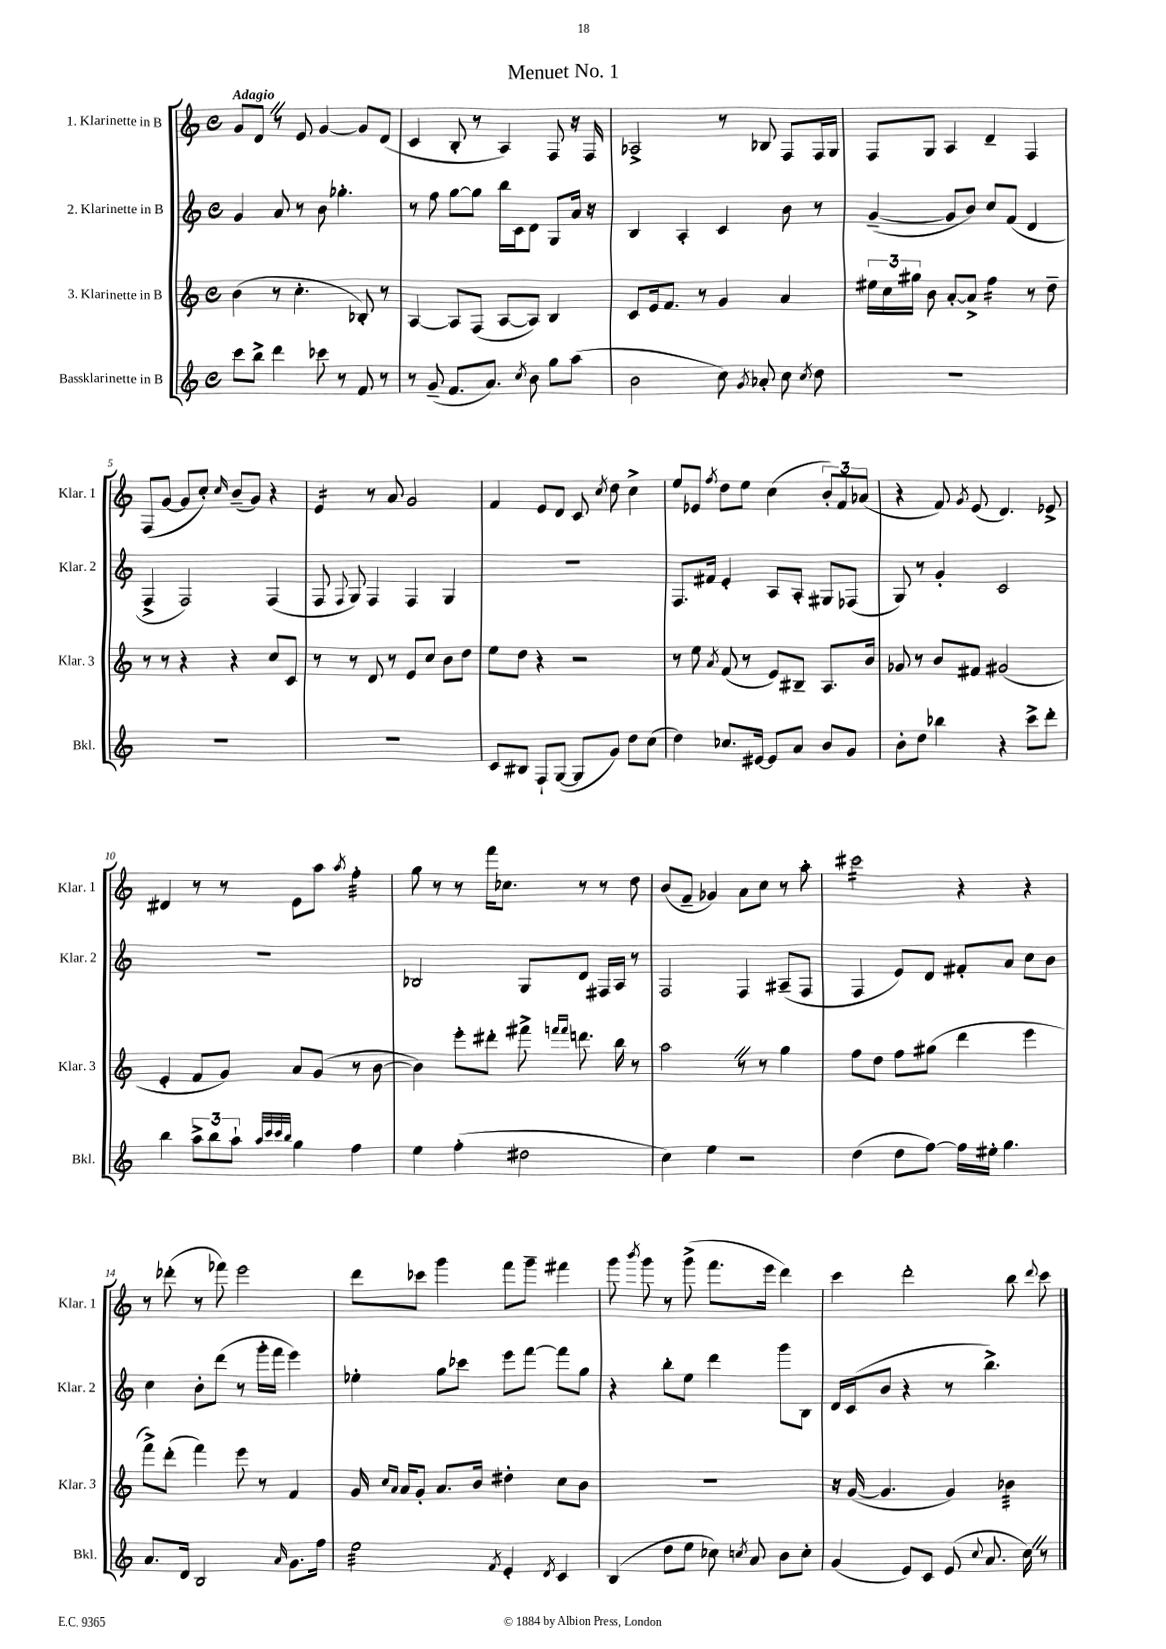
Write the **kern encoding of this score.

**kern	**kern	**kern	**kern
*staff4	*staff3	*staff2	*staff1
*clefG2	*clefG2	*clefG2	*clefG2
*k[]	*k[]	*k[]	*k[]
*M4/4	*M4/4	*M4/4	*M4/4
*met(c)	*met(c)	*met(c)	*met(c)
8ccc	(4b	4g	8g
8bb^	.	.	8d
4ddd	8r	8a	8r
.	4.cc'	8r	8e
8ccc-	.	8b	[4g
8r	.	4.gg-'	.
8f	8B-')	.	8g]
8r	8r	.	(8d
=	=	=	=
8r	[4A	8r	4c
(8g~	.	8ff	.
8.f	8A]	[8gg	8B'
.	(8F	8gg]	8r
8.a)	.	.	.
.	[8A	16bb	4A)
.	.	16c	.
8qcc	.	.	.
8b	8A])	8d	.
8gg	4B	8G	8F
(8aa	.	16a	16r
.	.	16r	16F
=	=	=	=
2b	8c	4B	2A-^
.	16e	.	.
.	8.f	.	.
.	.	4A'	.
.	8r	.	.
8cc)	4g	4c	8r
8qg	.	.	.
8a-'	.	.	8B-
8cc	4a	8b	8F
8qcc	.	.	.
8dd	.	8r	16F
.	.	.	16G
=	=	=	=
1r	24ee#	([4g~	8F
.	24cc	.	.
.	24gg#	.	.
.	8b	.	8G
.	[8a'	8g]	4A
.	8a^]	8b)	.
.	4ff	8cc	4d~
.	.	(8f	.
.	8r	4d	4F
.	8dd~	.	.
=	=	=	=
1r	8r	4F^	(8F
.	8r	.	[8g
.	4r	2F)	8g]
.	.	.	8cc')
.	.	.	16qqcc
.	4r	.	(8b~
.	.	.	8g)
.	8cc	(4F	4r
.	8c	.	.
=	=	=	=
1r	8r	8F	4e
.	.	8qqF	.
.	8r	8G)	.
.	8d	4F	8r
.	8r	.	8a
.	8e	4F	2g
.	8cc	.	.
.	8b	4G	.
.	8dd	.	.
=	=	=	=
8c	8ee	1r	4f
8B#	8dd	.	.
8F`	4r	.	8e
([8G	.	.	8d
8G]	2r	.	8c
.	.	.	8qcc
8g)	.	.	8dd
8dd	.	.	4cc^
(8cc	.	.	.
=	=	=	=
4dd)	8r	8.F	8ee
.	8ee	.	8e-
.	.	16f#	.
.	8qa	.	8qff
8.cc-	(8f	4e'	8dd
.	8r	.	8ee
[16e#	.	.	.
8e#]	8e)	8A	(4cc
8a	8B#~	8A'	.
8b	8.A	8G#	12b')
.	.	.	12f
8g	.	(8F-	.
.	.	.	(12a-
.	16b	.	.
=	=	=	=
8b'	8g-	8G)	4r
8dd	8r	8r	.
4bb-	8b	4g'	8f)
.	.	.	8qg
.	8f#	.	(8e
4r	(2g#	2c	4.d)
8ccc^	.	.	.
8ddd'	.	.	8e-^
=	=	=	=
4bb	4e'	1r	4d#
12aa^	8f	.	8r
12bb	.	.	.
.	8g)	.	8r
12aa`	.	.	.
32qqaa	.	.	.
32qqccc	.	.	.
32qqccc	.	.	.
32qqbb	.	.	.
4gg	8a	.	8e
.	(8g	.	8aa
.	.	.	8qaa
4ff	8r	.	4ff'
.	[8b	.	.
=	=	=	=
4ee	4b])	2B-	8gg
.	.	.	8r
(4ff'	8eee'	.	8r
.	8ddd#'	.	16fff
.	.	.	8.cc-
2dd#	8fff#^	8G	.
.	16qqfff	.	.
.	16qqfff	.	.
.	8.ddd	8d	8r
.	.	16F#	8r
.	16bb	16A	.
.	8r	8r	8dd
=	=	=	=
4cc)	2aa	2F	(8b
.	.	.	8f~
4ee	.	.	4g-)
2r	8r	4F	8a
.	8r	.	8cc
.	4gg	(8A#~	8r
.	.	8F	8aa'
=	=	=	=
(4dd	8ff	4F	2ccc#
.	8dd	.	.
8dd	8ff	8e)	.
[8ff)	(8gg#	8d	.
16ff]	4ddd	8f#'	4r
16ee#'	.	.	.
4.gg	.	8a	.
.	4eee	8cc	4r
.	.	8b	.
=	=	=	=
8.a	8fff^)	4cc	8r
.	(8ddd'	.	(8ddd-'
16d	.	.	.
2B	4fff)	8b'	8r
.	.	(8ddd	8fff-)
.	8eee	8r	2eee
.	8r	16ggg'	.
.	.	16fff	.
16qqa	.	.	.
8.g	4f	4eee)	.
16ff	.	.	.
=	=	=	=
2ee	16g	4ee-'	8ddd
.	16qqcc	.	.
.	16qqa	.	.
.	16a	.	.
.	8g'	.	8ccc-
.	8.a	8gg	4ggg
.	.	8ccc-	.
.	16b	.	.
8qf	.	.	.
4e'	4dd#'	8eee	8fff
.	.	[8fff	8ggg~
8qd	.	.	.
4c	8cc	8fff]	4fff#
.	8b	8gg	.
=	=	=	=
(4B	1r	4r	8ggg
.	.	.	8qbbb
.	.	.	8ggg
8dd	.	8bb'	8r
8ee	.	8ee	(8ggg^
8cc-)	.	4ddd	8.fff
8qcc	.	.	.
8a	.	.	.
.	.	.	16eee
8b	.	8ggg	4ddd)
8cc'	.	8B	.
=	=	=	=
(4g	16r	16d	4ccc
.	([16g	(16c	.
.	4.g]	8b	.
8e)	.	4r	2ddd'
8c	.	.	.
(8e	4g)	8r	.
8qqcc	.	.	.
8.a	.	4.bb^)	.
.	4b-	.	8bb
16cc)	.	.	.
.	.	.	8qqddd
8r	.	.	8ccc
==	==	==	==
*-	*-	*-	*-
